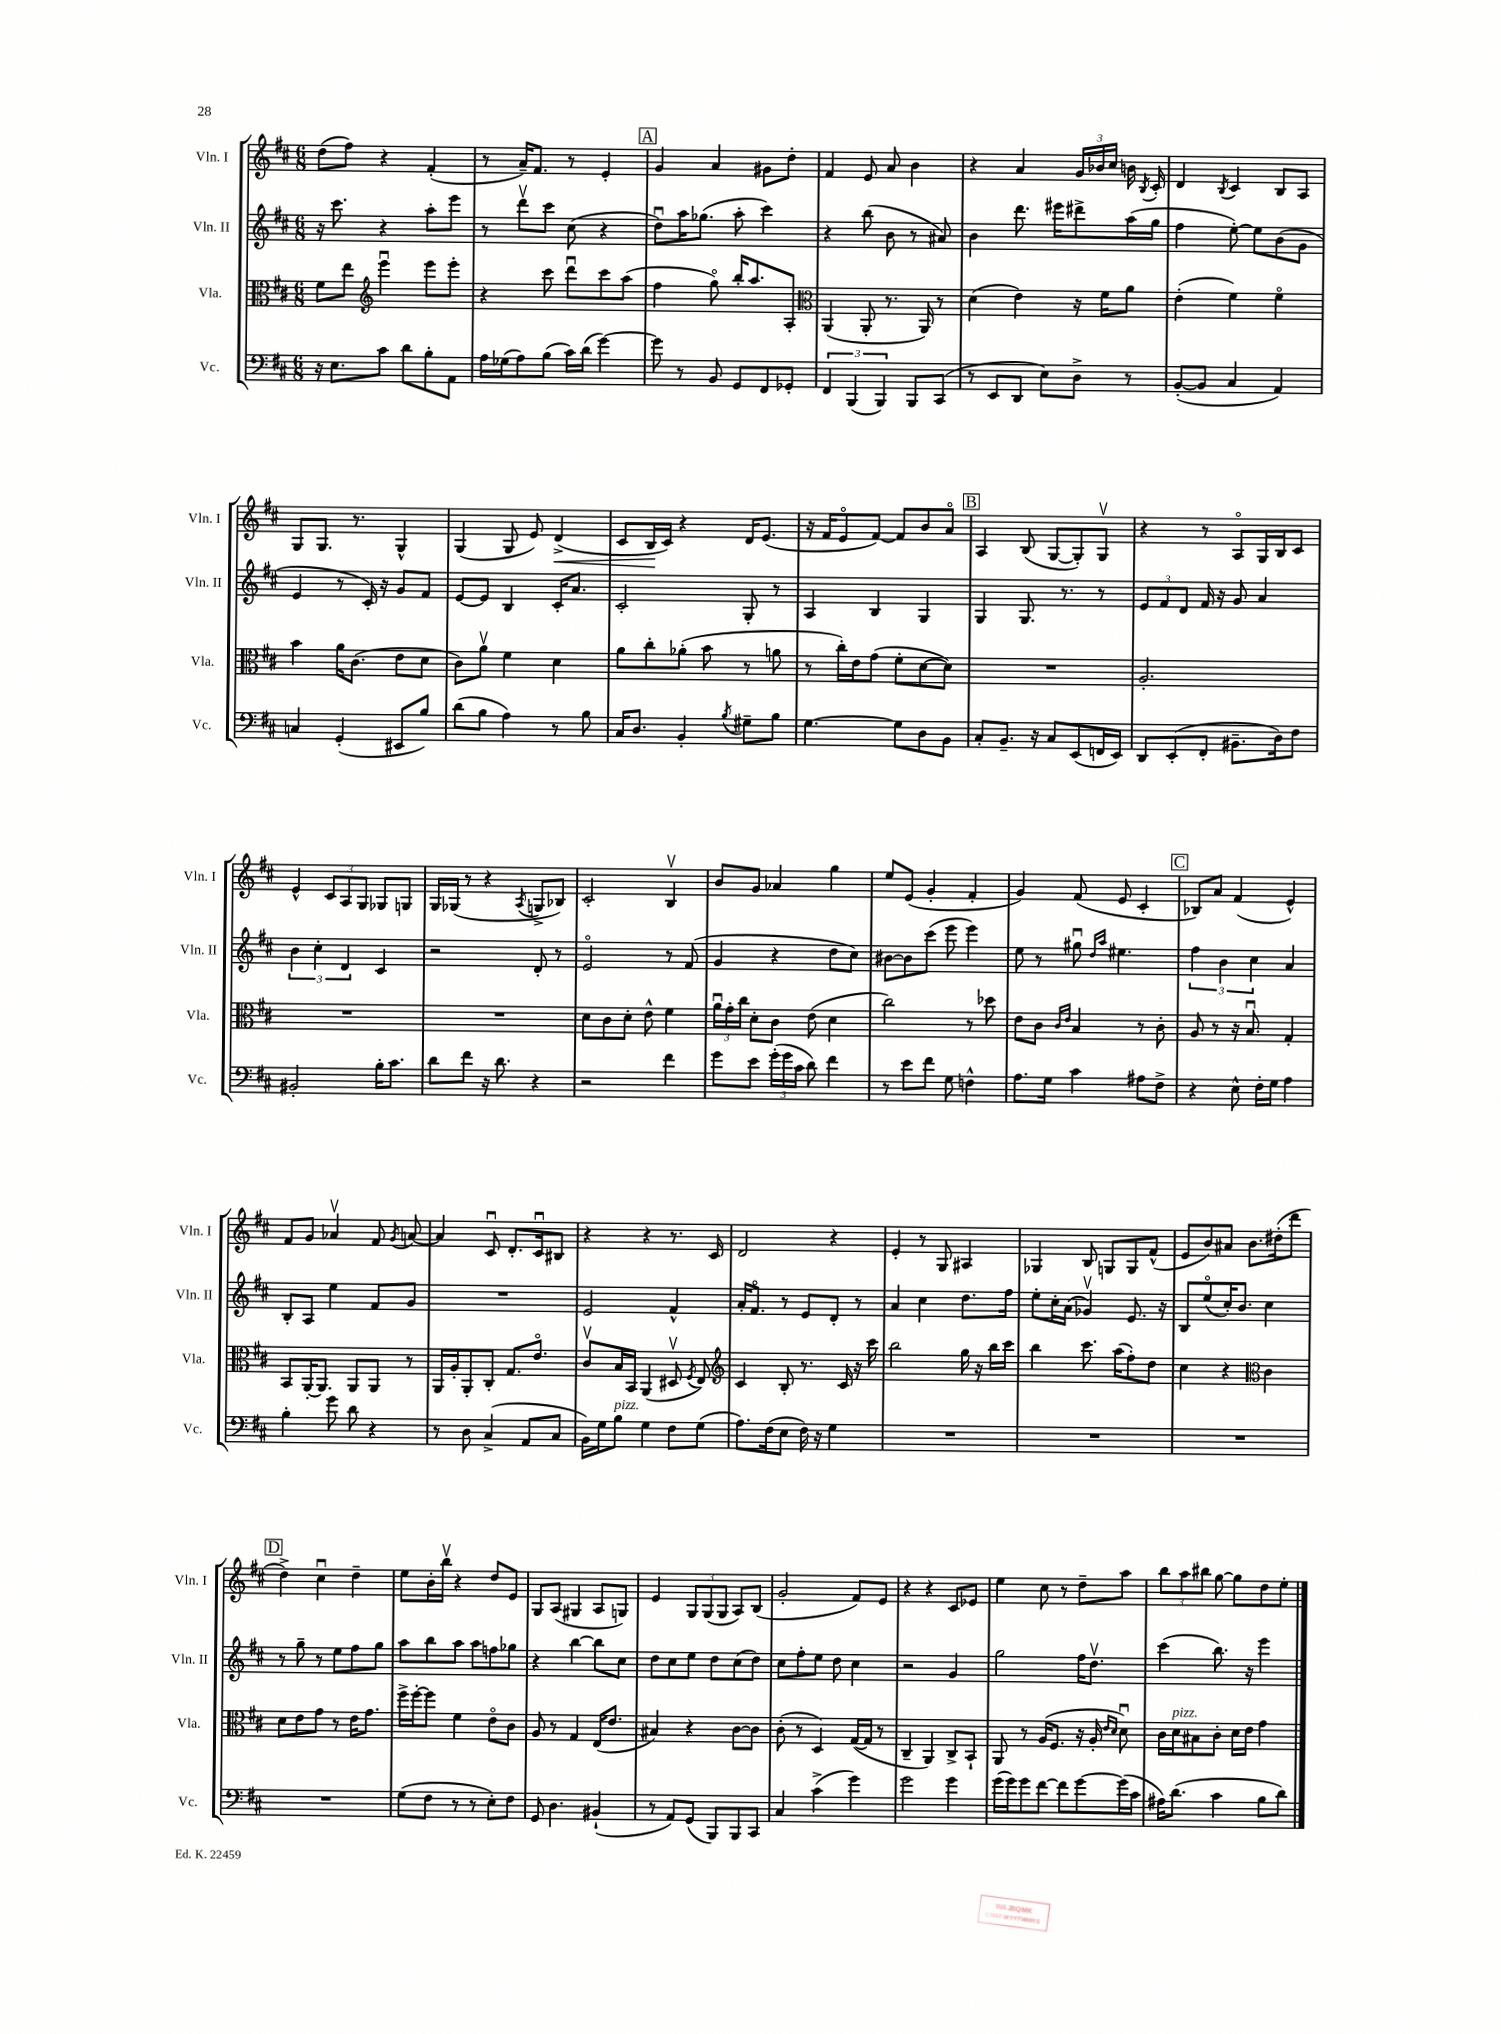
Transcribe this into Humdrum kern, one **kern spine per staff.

**kern	**kern	**kern	**kern	**dynam
*part4	*part3	*part2	*part1	*part1
*staff4	*staff3	*staff2	*staff1	*staff1
*I"Vc.	*I"Vla.	*I"Vln. II	*I"Vln. I	*
*I'Vc.	*I'Vla.	*I'Vln. II	*I'Vln. I	*
*clefF4	*clefC3	*clefG2	*clefG2	*
*k[f#c#]	*k[f#c#]	*k[f#c#]	*k[f#c#]	*
*M6/8	*M6/8	*M6/8	*M6/8	*
=3	=3	=3	=3	=3
16r	8f#\L	16r	(8dd\L	.
8.E\L	.	8.ccc#\	.	.
.	8ee\J	.	8ff#\J)	.
*	*clefG2	*	*	*
8c#\J	4eeeu\	4r	4r	.
8d\L	.	.	.	.
8B'\	8eee\L	8aa'\L	(4f#'/	.
8AA\J	8eee'\J	8eee\J	.	.
=4	=4	=4	=4	=4
16A\LL	4r	8r	8r	.
(16G-X\J	.	.	.	.
8A\)	.	8dddv\L	16a~/KL)	.
.	.	.	8.f#/J	.
(8B\J	8ccc#\	8ccc#\J	.	.
16c#\LL)	8dddu\L	(8cc#\	8r	.
(16d\JJ	.	.	.	.
[4g\)	8ccc#\	4r	4e'/	.
.	(8aa\J	.	.	.
!!LO:REH:place=s1:t=A
=5	=5	=5	=5	=5
8g\]	4ff#\	8ddu\L)	4g/	.
8r	.	16aa\K	.	.
.	.	(8.gg-X\J	.	.
8BB/	8gg\)	.	4a/	.
8GG/L	16bb'/KL	8aa'\	.	.
.	8.aa/	.	.	.
8FF#/	.	4ccc#\)	8g#X\L	.
8GG-X'/J	8A'/J	.	8dd'\J	.
=6	=6	=6	=6	=6
*	*clefC3	*	*	*
6FF#/	(4AA/	4r	4f#/	.
(6BBB/	.	.	.	.
.	8AA'/	(8bb\	8e/	.
6BBB/)	.	.	.	.
.	8.r	8b\	8a/	.
8BBB/L	.	8r	4b\	.
.	16AA/)	.	.	.
(8CC#/J	8r	8a#X/)	.	.
=7	=7	=7	=7	=7
8r	(4d\	4b\	4r	.
8EE/L	.	.	.	.
8DD/J	4e\)	8.ddd\	4a/	.
8E\L)	.	.	.	.
.	.	16eee#X\KL	.	.
8D^\J	16r	8ddd#X^\	24g/LL	.
.	.	.	24b-X/	.
.	16f#\KL	.	.	.
.	.	.	24cc#/JJ	.
8r	8a\J	(16aa\L	16bn\	.
.	.	.	8qB/	.
.	.	16gg\JJ	16c#'/	.
=8	=8	=8	=8	=8
([8BB'/L	(4e'\	4ff#\	4d/	.
8BB/J]	.	.	.	.
.	.	.	8qB/	.
4C#/	4f#\)	[8ee'\)	4c#/	.
.	.	8ee\L]	.	.
4AA/)	4f#\	(8b\	8B/L	.
.	.	8g\J	8A/J	.
!!LO:LB:g=z
=9	=9	=9	=9	=9
4Cn/	4b\	4e/	8G/L	.
.	.	.	8.G/J	.
(4GG'/	16a\KL	8r	.	.
.	(8.c#\J	.	8.r	.
.	.	16c#'/)	.	.
.	.	16r	.	.
8EE#X/L	8e\L	8g/L	4G^^/	.
8B/J)	8d\J	8f#/J	.	.
=10	=10	=10	=10	=10
(8d\L	8c#\L)	[8e/L	(4G/	.
8B\J	8av\J	8e/J]	.	.
4A\)	4f#\	4B/	8G/	.
.	.	.	8e/)	.
!	!	!	!	!LO:HP:b
8r	4d\	16c#'/KL	(4d^/	<
.	.	8.a/J	.	.
8B\	.	.	.	.
=11	=11	=11	=11	=11
16C#/KL	8a\L	2c#'/	8c#/L	.
8.D/J	.	.	.	.
.	8cc#'\	.	16B/L	.
.	.	.	16c#/JJ)	[
4BB'/	(8a-X'\J	.	4r	.
.	8b\	.	.	.
8qB/	.	.	.	.
8G#X~\L	8r	8G'/	16d/KL	.
.	.	.	(8.e/J	.
8B\J	8an\	8r	.	.
=12	=12	=12	=12	=12
[4.G\	8r	4A/	16r	.
.	.	.	16f#/KL	.
.	16cc#'\LL)	.	8e/	.
.	16e\J	.	.	.
.	(8g\J	4B/	[8f#/J)	.
8G\L]	8f#'\L	.	8f#/L]	.
8D\	[8d\	4G/	8b/	.
8BB\J	8d\J])	.	8a/J	.
!!LO:REH:place=s1:t=B
=13	=13	=13	=13	=13
8C#'/L	2.r	4G/	4A/	.
8.BB~/J	.	.	.	.
.	.	8.G/	(8B/	.
16r	.	.	.	.
8C#/L	.	.	[8G/L	.
.	.	8.r	.	.
(8EE/	.	.	8G'/])	.
16FFn/L	.	8r	8Gv/J	.
16EE/JJ)	.	.	.	.
=14	=14	=14	=14	=14
8DD/L	2.A'/	12e/L	4r	.
.	.	12f#/	.	.
(8EE'/	.	.	.	.
.	.	12d/J	.	.
8FF#'/J	.	16f#/	8r	.
.	.	16r	.	.
8.BB#X~\L	.	8g/	8A/L	.
.	.	4a/	16G/L	.
16D\k)	.	.	16B/J	.
8F#\J	.	.	8c#/J	.
!!LO:LB:g=z
=15	=15	=15	=15	=15
2BB#X'/	2.r	6b\	4e^^/	.
.	.	6cc#'\	.	.
.	.	.	12c#/L	.
.	.	6d/	12A/	.
.	.	.	12G/J	.
16B'\KL	.	4c#/	8G-X/L	.
8.c#\J	.	.	.	.
.	.	.	8Gn/J	.
=16	=16	=16	=16	=16
8d\L	2.r	2r	16G/LL	.
.	.	.	(16G-X/JJ	.
8f#\J	.	.	8r	.
16r	.	.	4r	.
8.d\	.	.	.	.
.	.	.	8qA/	.
4r	.	8d'/	8Gn^/L	.
.	.	8r	8B-X/J)	.
=17	=17	=17	=17	=17
2r	8d\L	2e/	2c#'/	.
.	8c#\	.	.	.
.	8d'\J	.	.	.
.	8e^^\	.	.	.
4f#\	4f#\	8r	4Bv/	.
.	.	(8f#/	.	.
=18	=18	=18	=18	=18
8g\L	24au\LL	4g/	8b/L	.
.	24g'\	.	.	.
.	24cc#\JJ	.	.	.
8e\J	8d'\L	.	8g/J	.
(24g'\LL	8c#\J	4r	4a-X/	.
24g\	.	.	.	.
24c#\JJ	.	.	.	.
8d\)	(8e\	.	.	.
4f#\	4d\	8dd\L	4gg\	.
.	.	8cc#\J)	.	.
=19	=19	=19	=19	=19
8r	2cc#\)	[8b#X\L	8ee/L	.
8e\L	.	8b#\]	(8e/J	.
8f#\J	.	(8ccc#\J	4g'/	.
8G\	.	8eee\	.	.
4Fn^^\	8r	4eee\)	4f#'/	.
.	8dd-X\	.	.	.
=20	=20	=20	=20	=20
8.A\L	8e\L	8ee\	4g/)	.
.	8c#\J	8r	.	.
16G\Jk	.	.	.	.
.	16qqc#/LL	.	.	.
.	16qqe/JJ	.	.	.
4c#\	4B/	8gg#Xu\	(8f#/	.
.	.	16qqdd/LL	.	.
.	.	16qqaa/JJ	.	.
.	.	4.ee#X\	8e/	.
8A#X\L	8r	.	4c#'/	.
8F#^\J	8c#'\	.	.	.
!!LO:REH:place=s1:t=C
=21	=21	=21	=21	=21
4r	8A/	6ff#\	8B-X/L)	.
.	8r	.	8a/J	.
.	.	6b\	.	.
8E^^\	16r	.	(4f#/	.
.	8.Bu/	.	.	.
.	.	6cc#\	.	.
16F#'\LL	.	.	.	.
16G\JJ	.	.	.	.
4A\	4G'/	4a/	4e^^/)	.
!!LO:LB:g=z
=22	=22	=22	=22	=22
4B'\	8BB/L	8B'/L	8f#/L	.
.	[16AA'/K	8A/J	8g/J	.
.	8.AA/J]	.	.	.
8g\	.	4ee\	4a-Xv/	.
8d\	8AA/L	.	.	.
4r	8AA/J	8f#/L	8f#/	.
.	.	.	8qg/	.
.	8r	8g/J	[8an/	.
=23	=23	=23	=23	=23
8r	16AA/LL	2.r	4a/]	.
.	16A'/J	.	.	.
8D\	8AA'/	.	.	.
(4C#^/	8C#'/J	.	8c#u/	.
.	8.G/L	.	8.d'/L	.
8AA/L	.	.	.	.
.	8.e/J	.	16c#u/k	.
8C#/J	.	.	8B#X/J	.
=24	=24	=24	=24	=24
16BB\LL)	8c#v/L	2e/	4r	.
16G\J	.	.	.	.
!LO:TX:a:i:t=pizz.	!	!	!	!
8B\J	16B/L	.	.	.
.	16BB/JJ	.	.	.
4G\	(4AA/	.	4r	.
8F#\L	8D#Xv/	4f#^^/	8.r	.
.	8qF#/	.	.	.
(8G\J	8E/)	.	.	.
.	.	.	16c#/	.
=25	=25	=25	=25	=25
*	*clefG2	*	*	*
8.A\L)	4c#/	16a'/KL	2d/	.
.	.	8.f#/J	.	.
(16F#\k	.	.	.	.
8E\J	8B'/	8r	.	.
16F#\)	8.r	8e/L	.	.
16r	.	.	.	.
4G\	.	8d'/J	4r	.
.	16c#/	.	.	.
.	16r	8r	.	.
.	16ccc#\	.	.	.
=26	=26	=26	=26	=26
2.r	2bb\	4a/	4e'/	.
.	.	4cc#\	8r	.
.	.	.	8G/	.
.	16gg\	8.dd\L	4A#X/	.
.	16r	.	.	.
.	16bb\LL	.	.	.
.	16ccc#\JJ	16ff#\Jk	.	.
=27	=27	=27	=27	=27
2.r	4bb\	8ee'\L	4G-X/	.
.	.	16cc#'\L	.	.
.	.	(16a\JJ	.	.
.	8.ccc#\	4g-Xv/)	8B/	.
.	.	.	8Gn/L	.
.	(16aa\KL	.	.	.
.	8ff#'\)	8.e/	8G/	.
.	8dd\J	.	(8f#^^/J	.
.	.	16r	.	.
=28	=28	=28	=28	=28
2.r	4cc#\	8B/L	8e/L	.
.	.	(8ee/	8b/)	.
.	4r	16cc#'/K)	8a#X/J	.
.	.	8.b/J	.	.
.	.	.	8.b\L	.
*	*clefC3	*	*	*
.	4c#\	4cc#\	.	.
.	.	.	(16dd#X'\k	.
.	.	.	8ddd\J	.
!!LO:LB:g=z
!!LO:REH:place=s1:t=D
=29	=29	=29	=29	=29
2.r	8d\L	8r	4dd^\)	.
.	8e\	8gg~\	.	.
.	8g\J	8r	4cc#u\	.
.	8r	8ee\L	.	.
.	16e\KL	8ff#\	4dd~\	.
.	8.g\J	.	.	.
.	.	8gg\J	.	.
=30	=30	=30	=30	=30
(8G\L	16ff#^\LL	8aa\L	8ee\L	.
.	[16ff#'\J	.	.	.
8F#\J	8ff#\J]	8bb\	16b'\L	.
.	.	.	16bbv\JJ	.
8r	4f#\	8aa\J	4r	.
8r	.	8aa\L	.	.
8E'\L)	8e\L	8ffn\	8dd/L	.
8F#\J	8c#\J	8gg-X\J	8e/J	.
=31	=31	=31	=31	=31
8GG/	8A/	4r	8G/L	.
4.D\	8r	.	(8A/J	.
.	4G/	[4bb\	4G#X/	.
(4BB#X`/	(16E/KL	8bb\L]	8A/L	.
.	8.e/J	.	.	.
.	.	8cc#\J	8Gn/J)	.
=32	=32	=32	=32	=32
8r	4B#X/)	8dd\L	4e/	.
8AA/L)	.	8cc#\	.	.
(8GG/J	4r	8ee\J	12G/L	.
.	.	.	(12G/	.
8BBB/L)	.	8dd\L	.	.
.	.	.	12G/J	.
8BBB/	[8c#\L	(8cc#\	8A/L)	.
8CC#/J	8c#\J]	8dd\J)	(8B/J	.
=33	=33	=33	=33	=33
4C#/	(8c#'\	8cc#\L	2g'/	.
.	8r	8ff#'\	.	.
(4c#^\	4D/)	8ee\J	.	.
.	.	8dd\	.	.
4g\)	([16G/LL	4cc#\	8f#/L)	.
.	16G/JJ]	.	.	.
.	8r	.	8e/J	.
=34	=34	=34	=34	=34
2g\	4C#~/	2r	4r	.
.	4AA/)	.	4r	.
4g\	8C#^/L	4g/	8c#/L	.
.	8BB`/J	.	8e-X/J	.
=35	=35	=35	=35	=35
(16g\LL	8AA/	2gg\	4ee\	.
16g\J)	.	.	.	.
8g\	8r	.	.	.
[8f#\J	(16A/KL	.	8cc#\	.
.	8.F#/J	.	.	.
8f#\L]	.	.	8r	.
[8g\	16r	16ff#\KL	8dd~\L	.
.	16A'/	8.ddv\J	.	.
.	16qqe/LL	.	.	.
.	16qqd/JJ	.	.	.
(16g\L]	8du\)	.	8aa\J	.
16c#\JJ	.	.	.	.
=36	=36	=36	=36	=36
16A#X\KL)	16c#\LL	(4ccc#\	12bb\L	.
!	!LO:TX:a:i:t=pizz.	!	!	!
(8.d\J	16d\J	.	.	.
.	.	.	12aa\	.
.	8B#X\	.	.	.
.	.	.	12bb#X\J	.
4c#\	8c#'\J	8.bb\)	[8gg\	.
.	16d\LL	.	8gg\L]	.
.	16e\JJ	16r	.	.
8B\L	4g\	4eee\	8dd\	.
8d\J)	.	.	8ee'\J	.
==	==	==	==	==
*-	*-	*-	*-	*-
